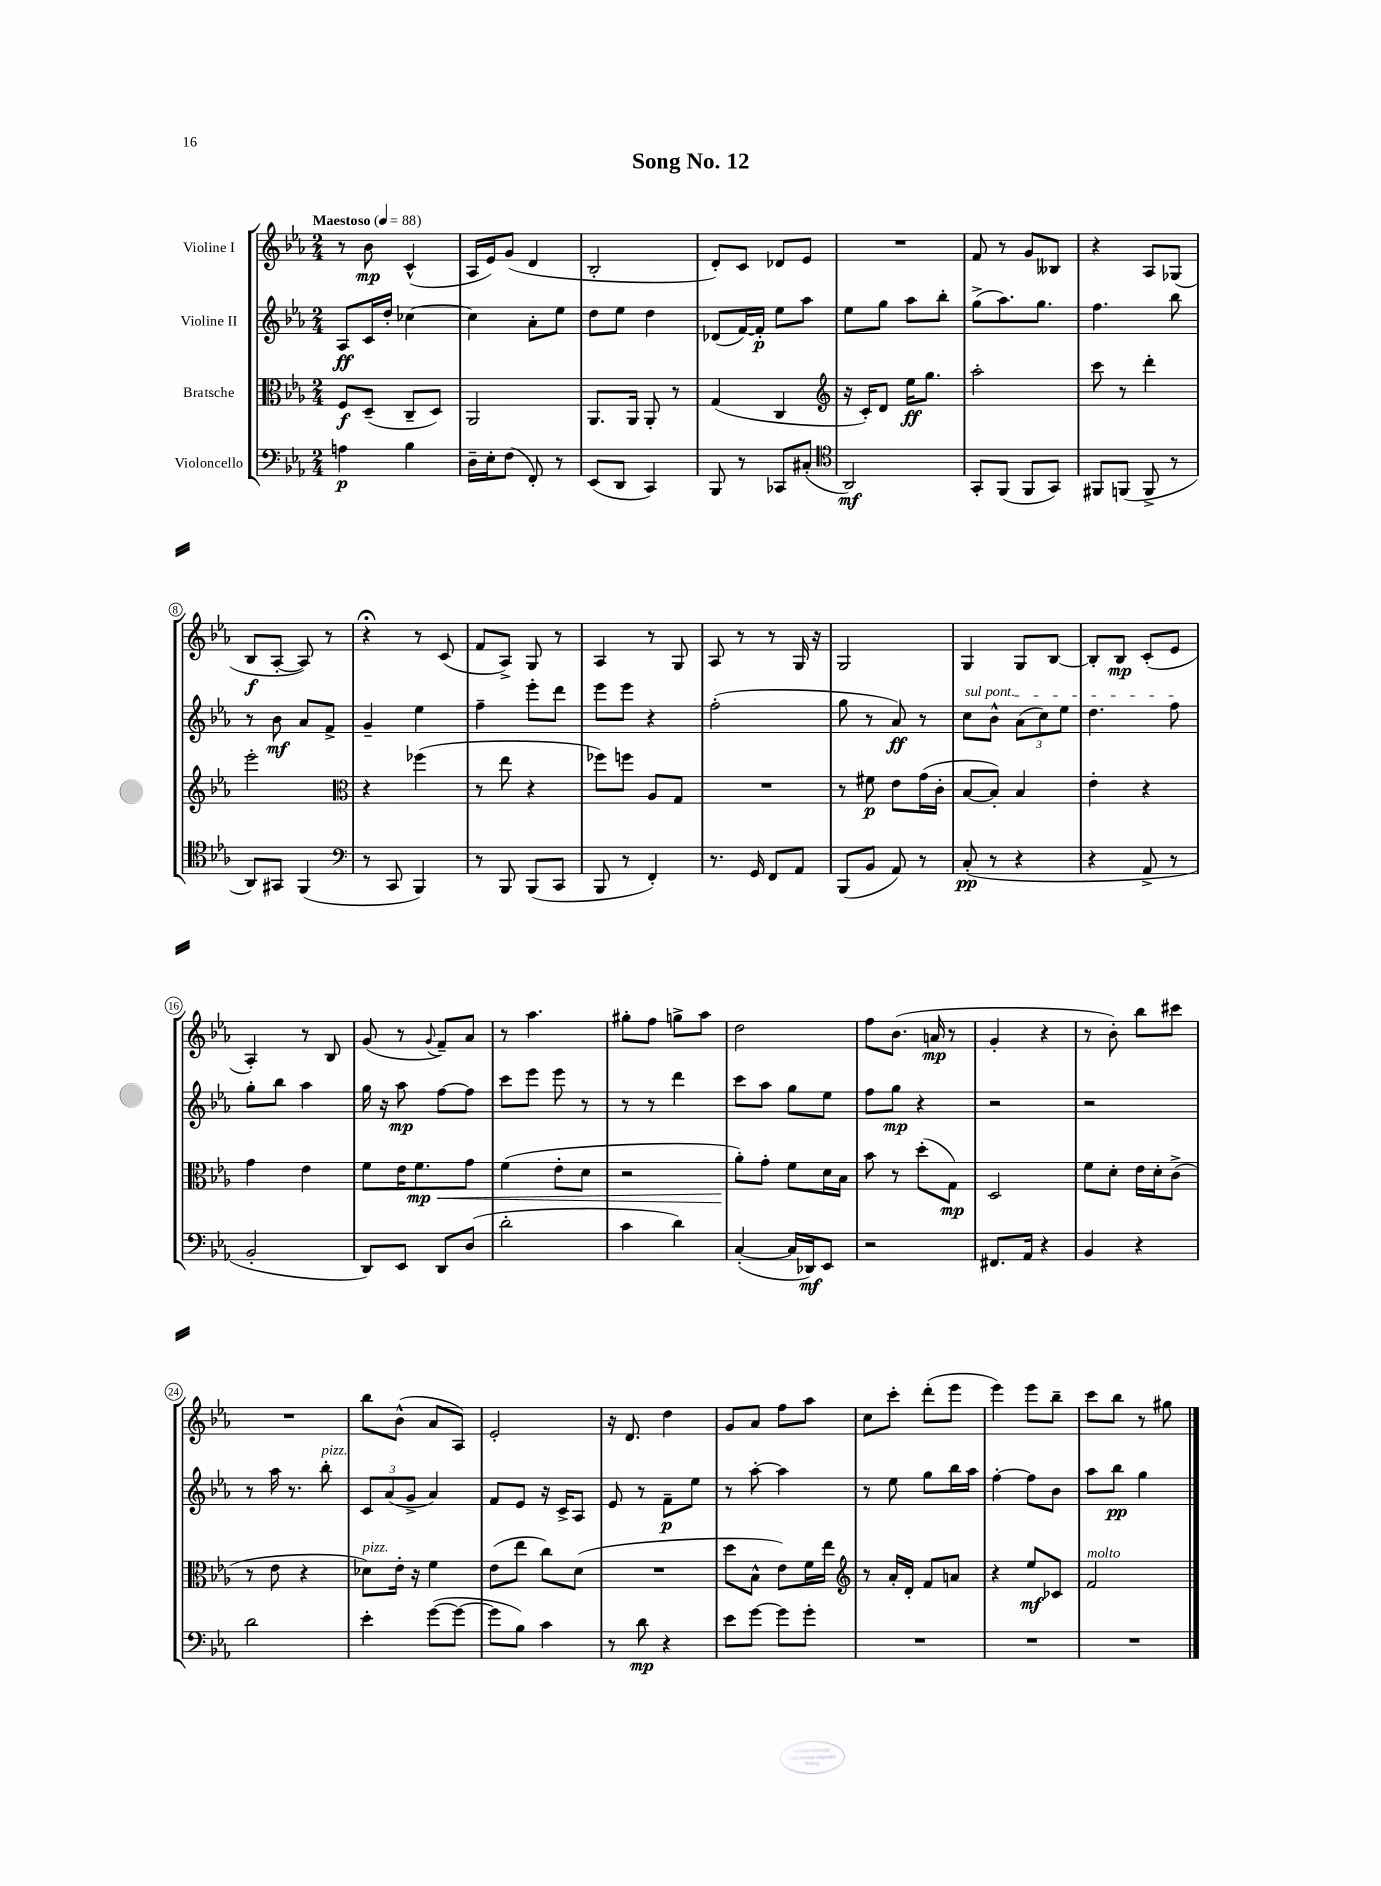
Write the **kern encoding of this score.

**kern	**dynam	**kern	**dynam	**kern	**dynam	**kern	**dynam
*part4	*part4	*part3	*part3	*part2	*part2	*part1	*part1
*staff4	*staff4	*staff3	*staff3	*staff2	*staff2	*staff1	*staff1
*I"Violoncello	*	*I"Bratsche	*	*I"Violine II	*	*I"Violine I	*
*clefF4	*	*clefC3	*	*clefG2	*	*clefG2	*
*k[b-e-a-]	*	*k[b-e-a-]	*	*k[b-e-a-]	*	*k[b-e-a-]	*
*M2/4	*	*M2/4	*	*M2/4	*	*M2/4	*
*MM88	*	*MM88	*	*MM88	*	*MM88	*
=1	=1	=1	=1	=1	=1	=1	=1
!	!	!	!	!	!	!LO:TX:a:B:t=Maestoso	!
4An\	p	8F/L	f	8A-/L	ff	8r	.
.	.	(8D~/J	.	16c/L	.	8b-\	mp
.	.	.	.	16dd'/JJ	.	.	.
4B-\	.	8C~/L	.	[4cc-X\	.	(4c^^/	.
.	.	8D/J)	.	.	.	.	.
=2	=2	=2	=2	=2	=2	=2	=2
16D~\LL	.	2AA-/	.	4cc-\]	.	16A-/LL	.
16E-'\J	.	.	.	.	.	16e-/J)	.
(8F\J	.	.	.	.	.	(8g/J	.
8FF'/)	.	.	.	8a-'\L	.	4d/	.
8r	.	.	.	8ee-\J	.	.	.
=3	=3	=3	=3	=3	=3	=3	=3
(8EE-/L	.	8.AA-/L	.	8dd\L	.	2B-'/	.
8DD/J	.	.	.	8ee-\J	.	.	.
.	.	16AA-/Jk	.	.	.	.	.
4CC/)	.	8AA-'/	.	4dd\	.	.	.
.	.	8r	.	.	.	.	.
=4	=4	=4	=4	=4	=4	=4	=4
8BBB-/	.	(4G/	.	(8d-X/L	.	8d'/L)	.
8r	.	.	.	[16f/L)	.	8c/J	.
.	.	.	.	16f'/JJ]	p	.	.
8CC-X/L	.	4C/	.	8ee-\L	.	8d-X/L	.
(8C#X'/J	.	.	.	8aa-\J	.	8e-/J	.
=5	=5	=5	=5	=5	=5	=5	=5
*clefC4	*	*clefG2	*	*	*	*	*
2AA-/)	mf	16r	.	8ee-\L	.	2r	.
.	.	16c'/KL)	.	.	.	.	.
.	.	8d/J	.	8gg\J	.	.	.
.	.	16ee-\KL	ff	8aa-\L	.	.	.
.	.	8.gg\J	.	.	.	.	.
.	.	.	.	8bb-'\J	.	.	.
=6	=6	=6	=6	=6	=6	=6	=6
8GG'/L	.	2aa-'\	.	(8gg^\L	.	8f/	.
(8FF/J	.	.	.	8.aa-\)	.	8r	.
8FF/L	.	.	.	.	.	8g/L	.
.	.	.	.	8.gg\J	.	.	.
8GG/J)	.	.	.	.	.	8B--X/J	.
=7	=7	=7	=7	=7	=7	=7	=7
8FF#X/L	.	8ccc\	.	4.ff\	.	4r	.
(8FFn/J	.	8r	.	.	.	.	.
8FF^/	.	4ddd'\	.	.	.	8A-/L	.
8r	.	.	.	8bb-\	.	(8G-X/J	.
!!LO:LB:g=z
=8	=8	=8	=8	=8	=8	=8	=8
8AA-/L)	.	2eee-'\	.	8r	.	8B-/L	f
8GG#X/J	.	.	.	8b-\	mf	[8A-'/J	.
(4FF/	.	.	.	8a-/L	.	8A-/])	.
.	.	.	.	8f^/J	.	8r	.
=9	=9	=9	=9	=9	=9	=9	=9
*clefF4	*	*clefC3	*	*	*	*	*
8r	.	4r	.	4g~/	.	4r;<	.
8CC/	.	.	.	.	.	.	.
4BBB-/)	.	(4ff-X\	.	4ee-\	.	8r	.
.	.	.	.	.	.	(8c/	.
=10	=10	=10	=10	=10	=10	=10	=10
8r	.	8r	.	4ff~\	.	8f/L	.
8BBB-/	.	8ee-\	.	.	.	8A-^/J)	.
(8BBB-/L	.	4r	.	8eee-'\L	.	8G/	.
8CC/J	.	.	.	8ddd\J	.	8r	.
=11	=11	=11	=11	=11	=11	=11	=11
8BBB-/	.	8ff-X\L)	.	8eee-\L	.	4A-/	.
8r	.	8ffn\J	.	8eee-\J	.	.	.
4FF'/)	.	8A-/L	.	4r	.	8r	.
.	.	8G/J	.	.	.	8G/	.
=12	=12	=12	=12	=12	=12	=12	=12
8.r	.	2r	.	(2ff'\	.	8A-/	.
.	.	.	.	.	.	8r	.
16GG/	.	.	.	.	.	.	.
8FF/L	.	.	.	.	.	8r	.
8AA-/J	.	.	.	.	.	16G/	.
.	.	.	.	.	.	16r	.
=13	=13	=13	=13	=13	=13	=13	=13
(8BBB-/L	.	8r	.	8gg\	.	2G/	.
8BB-/J	.	8f#X\	p	8r	.	.	.
8AA-/)	.	8e-\L	.	8a-/)	ff	.	.
8r	.	(16g\L	.	8r	.	.	.
.	.	16c'\JJ	.	.	.	.	.
=14	=14	=14	=14	=14	=14	=14	=14
!	!	!	!	!LO:TX:a:i:t=sul pont.	!	!	!
(8C'/	pp	[8B-/L	.	8cc\L	.	4G/	.
8r	.	8B-'/J])	.	8b-^^\J	.	.	.
4r	.	4B-/	.	(12a-\L	.	8G/L	.
.	.	.	.	12cc\)	.	.	.
.	.	.	.	.	.	[8B-/J	.
.	.	.	.	12ee-\J	.	.	.
=15	=15	=15	=15	=15	=15	=15	=15
4r	.	4e-'\	.	4.dd\	.	8B-'/L]	.
.	.	.	.	.	.	8B-/J	mp
8AA-^/	.	4r	.	.	.	(8c'/L	.
8r	.	.	.	8ff\	.	8e-/J	.
!!LO:LB:g=z
=16	=16	=16	=16	=16	=16	=16	=16
2BB-'/	.	4g\	.	8gg'\L	.	4A-'/)	.
.	.	.	.	8bb-\J	.	.	.
.	.	4e-\	.	4aa-\	.	8r	.
.	.	.	.	.	.	8B-/	.
=17	=17	=17	=17	=17	=17	=17	=17
8DD/L)	.	8f\L	.	16gg\	.	(8g/	.
.	.	.	.	16r	.	.	.
8EE-/J	.	16e-\K	.	8aa-\	mp	8r	.
!	!	!	!LO:HP:b	!	!	!	!
.	.	8.f\	< mp	.	.	.	.
.	.	.	.	.	.	8qqg/	.
8DD/L	.	.	.	[8ff\L	.	8f~/L)	.
(8D/J	.	8g\J	.	8ff\J]	.	8a-/J	.
=18	=18	=18	=18	=18	=18	=18	=18
2d'\	.	(4f\	.	8ccc\L	.	8r	.
.	.	.	.	8eee-\J	.	4.aa-\	.
.	.	8e-'\L	.	8eee-\	.	.	.
.	.	8d\J	.	8r	.	.	.
=19	=19	=19	=19	=19	=19	=19	=19
4c\	.	2r	.	8r	.	8gg#X'\L	.
.	.	.	.	8r	.	8ff\J	.
4d\)	.	.	.	4ddd\	.	8ggn^\L	.
.	.	.	.	.	.	8aa-\J	.
=20	=20	=20	=20	=20	=20	=20	=20
([4C'/	.	8a-'\L)	.	8ccc\L	.	2dd\	.
.	.	8g'\J	[	8aa-\J	.	.	.
16C/LL]	.	8f\L	.	8gg\L	.	.	.
16DD-X/J)	mf	.	.	.	.	.	.
8EE-/J	.	16d\L	.	8ee-\J	.	.	.
.	.	16B-\JJ	.	.	.	.	.
=21	=21	=21	=21	=21	=21	=21	=21
2r	.	8b-\	.	8ff\L	.	8ff\L	.
.	.	8r	.	8gg\J	mp	(8.b-\J	.
.	.	(8dd'\L	.	4r	.	.	.
.	.	.	.	.	.	16an/	mp
.	.	8G\J)	mp	.	.	8r	.
=22	=22	=22	=22	=22	=22	=22	=22
8.FF#X/L	.	2D/	.	2r	.	4g'/	.
16AA-/Jk	.	.	.	.	.	.	.
4r	.	.	.	.	.	4r	.
=23	=23	=23	=23	=23	=23	=23	=23
4BB-/	.	8f\L	.	2r	.	8r	.
.	.	8d'\J	.	.	.	8b-'\)	.
4r	.	16e-\LL	.	.	.	8bb-\L	.
.	.	16d'\J	.	.	.	.	.
.	.	(8c^\J	.	.	.	8ccc#X\J	.
!!LO:LB:g=z
=24	=24	=24	=24	=24	=24	=24	=24
2d\	.	8r	.	8r	.	2r	.
.	.	8e-\	.	16aa-\	.	.	.
.	.	.	.	8.r	.	.	.
.	.	4r	.	.	.	.	.
!	!	!	!	!LO:TX:a:i:t=pizz.	!	!	!
.	.	.	.	8bb-'\	.	.	.
=25	=25	=25	=25	=25	=25	=25	=25
!	!	!LO:TX:a:i:t=pizz.	!	!	!	!	!
4e-'\	.	8d-X\L)	.	12c/L	.	8bb-\L	.
.	.	.	.	(12a-/	.	.	.
.	.	16e-'\Jk	.	.	.	(8b-^^\J	.
.	.	.	.	12g^/J	.	.	.
.	.	16r	.	.	.	.	.
([8g\L	.	4f\	.	4a-/)	.	8a-/L	.
8g\J_	.	.	.	.	.	8A-/J)	.
=26	=26	=26	=26	=26	=26	=26	=26
8g\L]	.	(8e-\L	.	8f/L	.	2e-'/	.
8B-\J)	.	8ee-\J	.	8e-/J	.	.	.
4c\	.	8cc\L)	.	16r	.	.	.
.	.	.	.	16c^/KL	.	.	.
.	.	(8d\J	.	8A-/J	.	.	.
=27	=27	=27	=27	=27	=27	=27	=27
8r	.	2r	.	8e-/	.	16r	.
.	.	.	.	.	.	8.d/	.
8d\	mp	.	.	8r	.	.	.
4r	.	.	.	8f~\L	p	4dd\	.
.	.	.	.	8ee-\J	.	.	.
=28	=28	=28	=28	=28	=28	=28	=28
8e-\L	.	8dd\L	.	8r	.	8g/L	.
[8g\J	.	8B-^^\J	.	[8aa-'\	.	8a-/J	.
8g\L]	.	8e-\L)	.	4aa-\]	.	8ff\L	.
8g'\J	.	16f\L	.	.	.	8aa-\J	.
.	.	16ee-\JJ	.	.	.	.	.
=29	=29	=29	=29	=29	=29	=29	=29
*	*	*clefG2	*	*	*	*	*
2r	.	8r	.	8r	.	8cc\L	.
.	.	16a-'/LL	.	8ee-\	.	8ccc'\J	.
.	.	16d'/JJ	.	.	.	.	.
.	.	8f/L	.	8gg\L	.	(8ddd'\L	.
.	.	8an/J	.	16bb-\L	.	8eee-\J	.
.	.	.	.	16aa-\JJ	.	.	.
=30	=30	=30	=30	=30	=30	=30	=30
2r	.	4r	.	[4ff'\	.	4eee-\)	.
.	.	8ee-/L	mf	8ff\L]	.	8eee-\L	.
.	.	8c-X/J	.	8b-\J	.	8bb-~\J	.
=31	=31	=31	=31	=31	=31	=31	=31
!	!	!LO:TX:a:i:t=molto	!	!	!	!	!
2r	.	2f/	.	8aa-\L	.	8ccc\L	.
.	.	.	.	8bb-\J	pp	8bb-\J	.
.	.	.	.	4gg\	.	8r	.
.	.	.	.	.	.	8gg#X\	.
==	==	==	==	==	==	==	==
*-	*-	*-	*-	*-	*-	*-	*-
